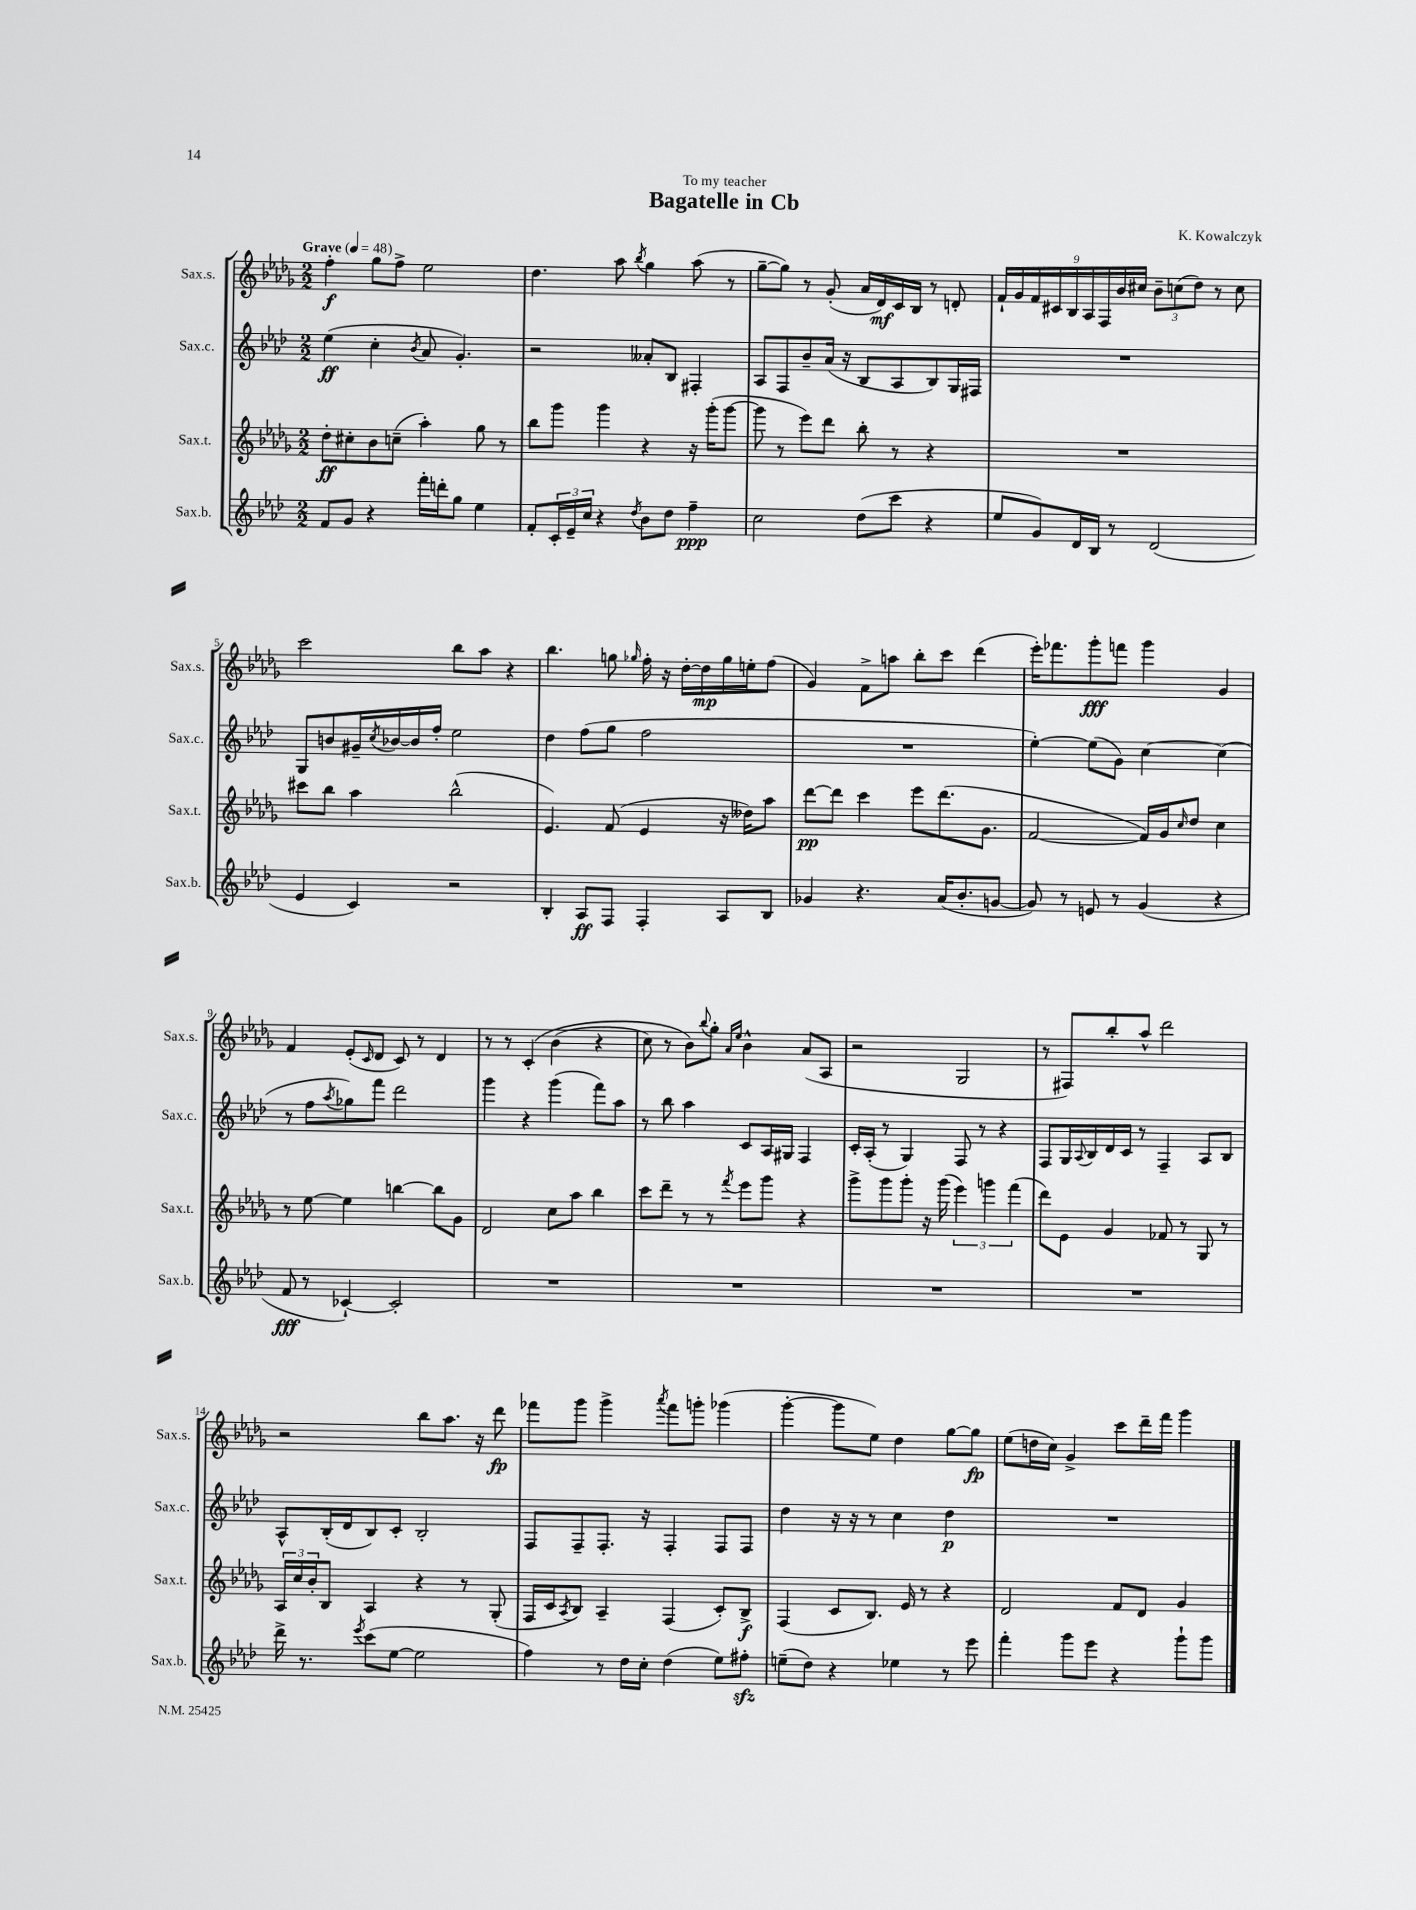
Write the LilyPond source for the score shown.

\header { title = "Bagatelle in Cb" composer = "K. Kowalczyk" dedication = "To my teacher" }
<<
\new StaffGroup <<
\new Staff = "s0" \with { instrumentName = "Sax.s." shortInstrumentName = "Sax.s." } {
    \clef treble \key des \major \numericTimeSignature \time 2/2 \tempo "Grave" 4 = 48
    f''4-.\f ges''8 f''8-> ees''2 |
    des''4. aes''8 \acciaccatura { bes''8 } ges''4 aes''8( r8 |
    ges''8~-- ges''8) r8 ges'8-.( aes'16 des'16\mf) c'16 bes16 r8 d'8-. |
    \tuplet 9/8 { f'16-! ges'16 f'16 cis'16 bes16 aes16 f16 bes'16 cis''16 } \tuplet 3/2 { bes'8-- c''8( des''8) } r8 c''8 |
    c'''2 bes''8 aes''8 r4 |
    bes''4. g''8 \grace { ges''16 } f''16-. r16 des''16~-. des''16\mp ges''16 e''16-. f''8( |
    ges'4) f'8-> a''8 bes''8-. c'''8 des'''4( |
    ees'''16-.) fes'''8. ges'''8-.\fff f'''8 ges'''4 ges'4 |
    f'4 ees'8-.( \grace { c'16 } des'8 c'8) r8 des'4 |
    r8 r8 c'4-.\( bes'4( r4 |
    c''8) r8 bes'8\) \appoggiatura { bes''8 } ges''8-. \grace { aes'16 ees''16 } bes'4-^ aes'8( aes8 |
    r2 ges2 |
    r8 fis8) bes''8-. aes''8-^ des'''2 |
    r2 bes''8 aes''8. r16 des'''8\fp |
    fes'''8 ges'''8 ges'''4-> \acciaccatura { aes'''8 } fes'''8 g'''8-. ges'''4( |
    ges'''4~-. ges'''8 ees''8) des''4 ges''8~ ges''8\fp |
    ees''8( d''16 c''16) ges'4-> c'''8 des'''16-- f'''16 ges'''4 \bar "|." |
}
\new Staff = "s1" \with { instrumentName = "Sax.c." shortInstrumentName = "Sax.c." } {
    \clef treble \key aes \major \numericTimeSignature \time 2/2
    ees''4\ff( c''4-. \acciaccatura { bes'8 } aes'8 g'4.-.) |
    r2 aeses'8-. bes8 fis4-. |
    aes8 f8 bes'8-- aes'16( r16 bes8 aes8 bes8) g16 fis16 |
    R1 |
    g8 b'8 gis'16-- \acciaccatura { c''8 } bes'16~ bes'16 f''16-. ees''2 |
    des''4 f''8( g''8 f''2 |
    R1 |
    ees''4~-.) ees''8( g'8) c''4~ c''4( |
    r8 f''8 \acciaccatura { aes''8 } ges''8) f'''8 des'''2 |
    g'''4 r4 g'''4( f'''8) aes''8 |
    r8 bes''8 aes''4 c'8 aes16 gis16 f4 |
    c'16-. aes16-.( r8 g4) f8 r8 r4 |
    f8 g16 \appoggiatura { aes8 } bes16 des'16 c'16 r8 f4-- aes8 bes8 |
    aes8-^ bes16-.( des'16 bes8) c'8-. bes2-. |
    f8 f8-- f8.-. r16 f4-. f8 f8 |
    des''4 r16 r16 r8 c''4 des''4\p |
    R1 \bar "|." |
}
\new Staff = "s2" \with { instrumentName = "Sax.t." shortInstrumentName = "Sax.t." } {
    \clef treble \key des \major \numericTimeSignature \time 2/2
    des''8-.\ff cis''8-. bes'8 c''8--( aes''4-.) ges''8 r8 |
    bes''8 ges'''8 ges'''4 r4 r16 ges'''16-.( ges'''8~ |
    ges'''8 r8 ees'''8) des'''8 bes''8-. r8 r4 |
    R1 |
    cis'''8 bes''8 aes''4 bes''2-^( |
    ees'4.) f'8( ees'4 r16 deses''16) aes''8 |
    des'''8~\pp des'''8 c'''4 ees'''8 des'''8.( ges'8. |
    f'2~ f'16) ges'16 \grace { c''16 } des''8 c''4 |
    r8 ees''8~ ees''4 b''4~ b''8 ges'8 |
    des'2 c''8 aes''8 bes''4 |
    c'''8 des'''8-- r8 r8 \acciaccatura { f'''8 } ees'''8 ges'''8 r4 |
    ges'''8-> ges'''8 ges'''8-. r16 ges'''16( \tuplet 3/2 { ees'''4) g'''4 f'''4( } |
    des'''8) ees'8 ges'4 fes'8 r8 ges8 r8 |
    \tuplet 3/2 { aes16 c''16 bes'16-. } bes8 aes4 r4 r8 ges8-.( |
    f16 c'16 \acciaccatura { aes8 } bes8) aes4-- f4( c'8-.) bes8->\f |
    f4( c'8 bes8.) ees'16 r8 r4 |
    des'2 f'8 des'8 ges'4 \bar "|." |
}
\new Staff = "s3" \with { instrumentName = "Sax.b." shortInstrumentName = "Sax.b." } {
    \clef treble \key aes \major \numericTimeSignature \time 2/2
    f'8 g'8 r4 f'''16-. d'''16-. g''8 ees''4 |
    f'8-. \tuplet 3/2 { c'16-. ees'16-- c''16 } r4 \acciaccatura { des''8 } bes'8 des''8 f''4--\ppp |
    c''2 des''8( c'''8 r4 |
    ees''8 g'8) des'16 bes16 r8 des'2( |
    ees'4 c'4) r2 |
    bes4-. aes8\ff f8 f4-. aes8 bes8 |
    ges'4 r4. aes'16( bes'8.-. g'8~ |
    g'8) r8 e'8 r8 g'4( r4 |
    f'8\fff r8 ces'4~-!) ces'2-. |
    R1 |
    R1 |
    R1 |
    R1 |
    des'''16-> r8. \acciaccatura { ees'''8 } c'''8( ees''8~ ees''2 |
    f''4) r8 des''16 c''16-. des''4( ees''8) fis''8-.\sfz |
    e''8--( des''8) r4 ees''4 r8 ees'''8 |
    f'''4-. g'''8 ees'''8 r4 g'''8-! g'''8 \bar "|." |
}
>>
>>
